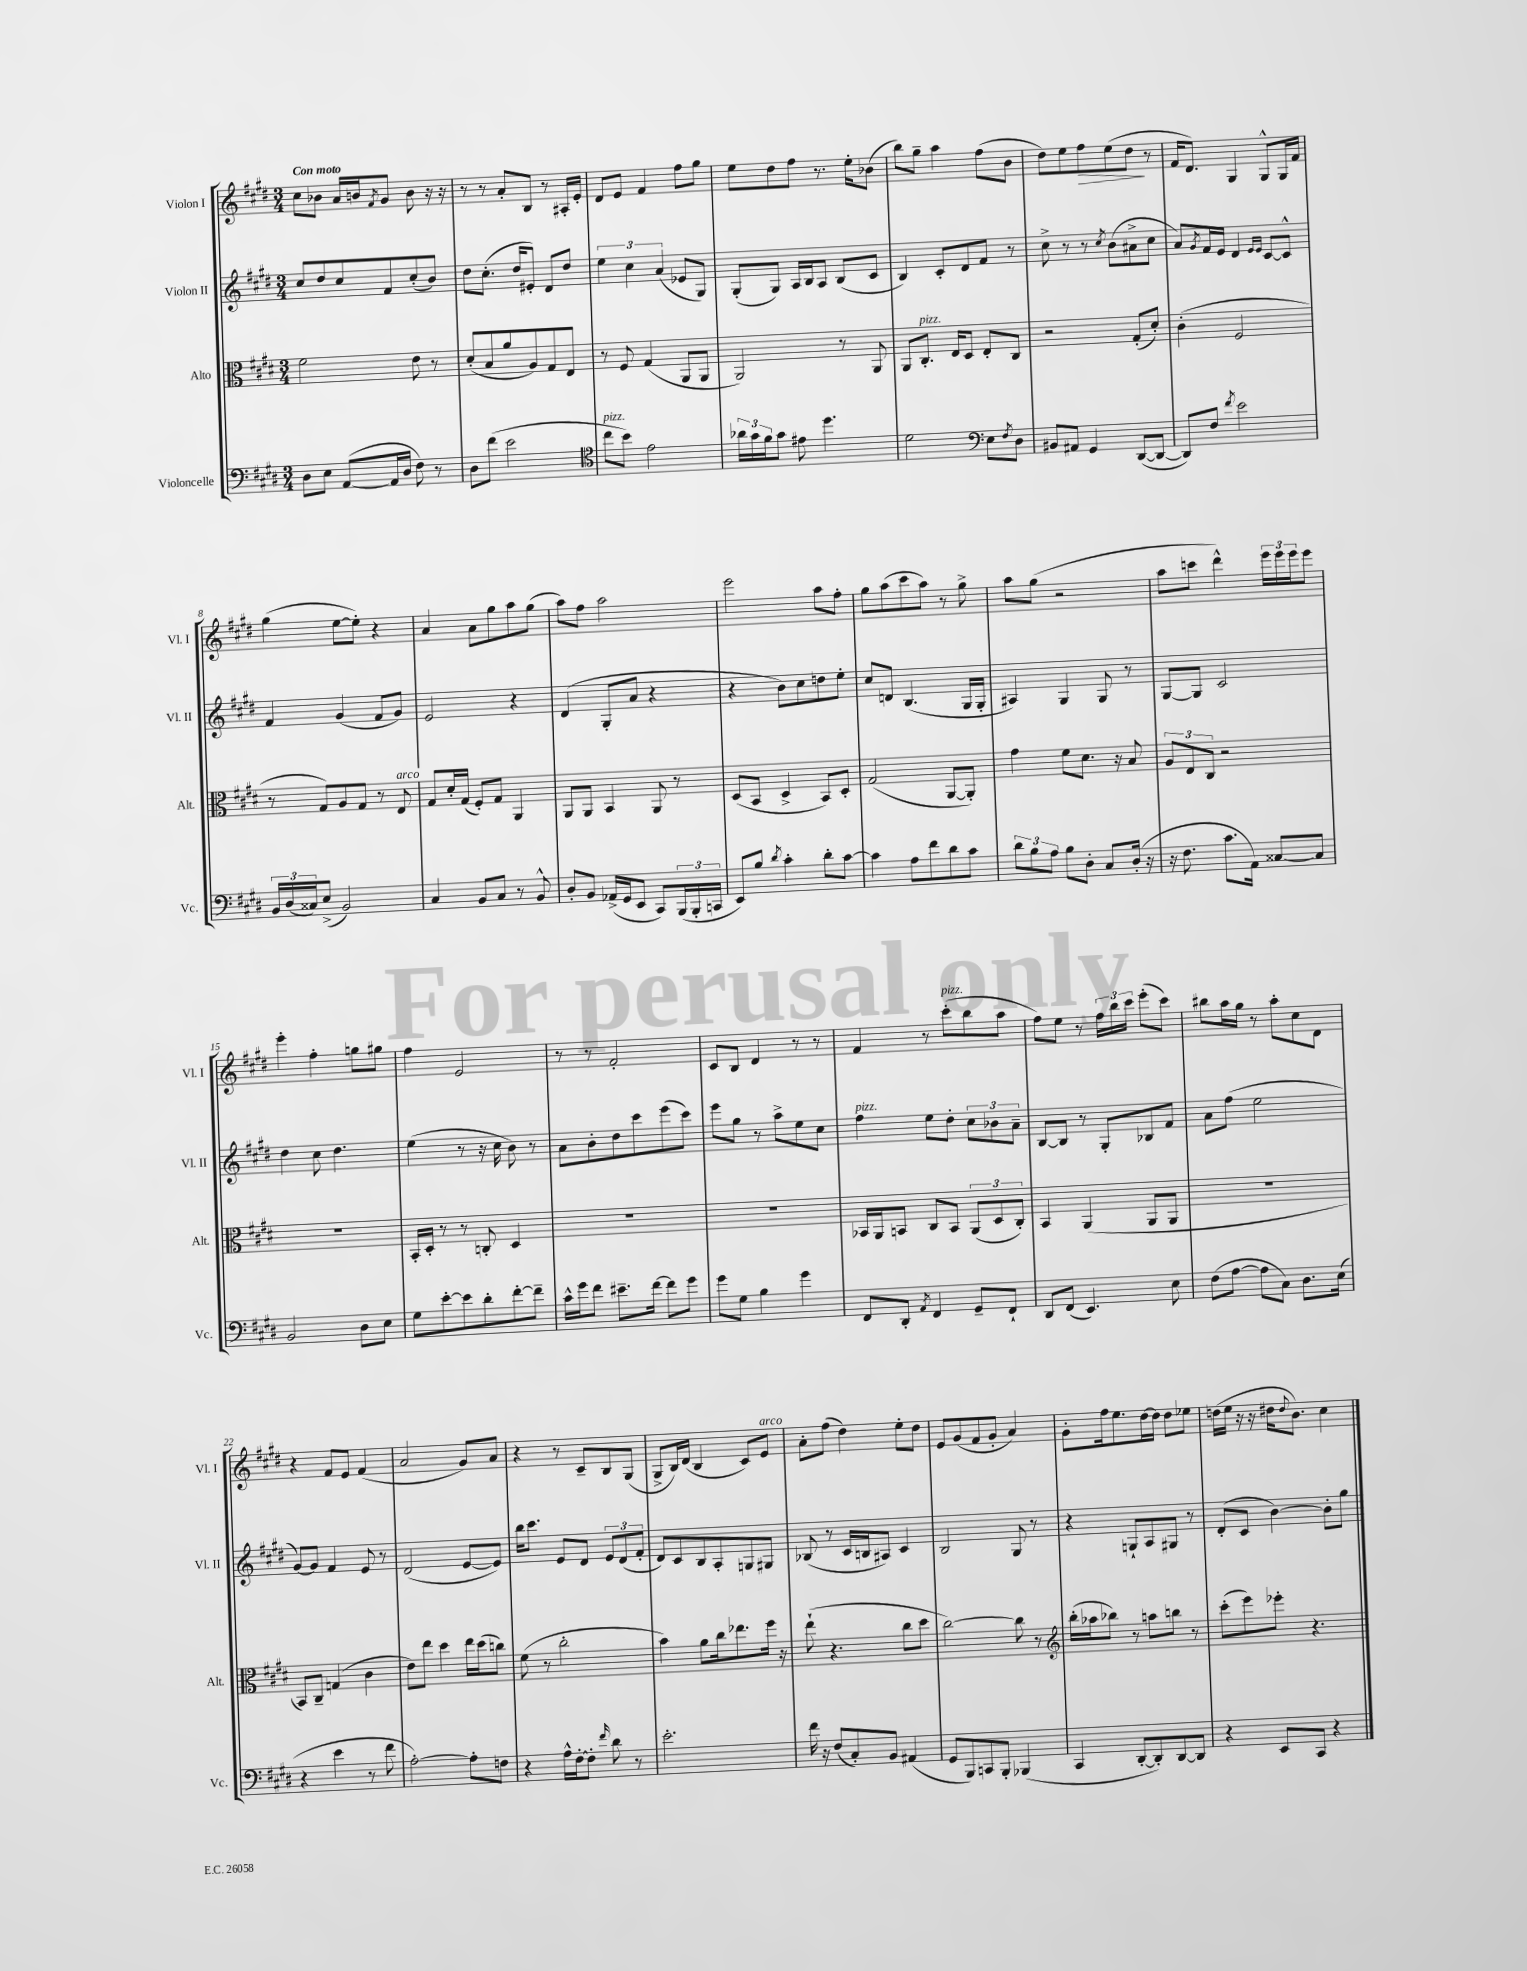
<<
\new StaffGroup <<
\new Staff = "s0" \with { instrumentName = "Violon I" shortInstrumentName = "Vl. I" } {
    \clef treble \key e \major \numericTimeSignature \time 3/4 \tempo "Con moto"
    cis''8 bes'8 a'16 b'16 \acciaccatura { fis'8 } gis'8 b'8 r16 r16 |
    r8 r8 a'8-. b8 r8 ais16-. e'16-. |
    dis'8 e'8 fis'4 fis''8 gis''8 |
    e''8 dis''8 fis''8 r8. e''16-. bes'8( |
    b''8) gis''8-- a''4 fis''8( b'8 |
    dis''8) e''8 fis''8\> e''8( dis''8\! r8 |
    fis'16 dis'8.) gis4 gis8-^ gis16 fis'16 |
    gis''4( e''8~ e''8-.) r4 |
    a'4 a'8 gis''8 a''8 gis''8( |
    a''8) fis''8 a''2 |
    e'''2 a''8 fis''8-. |
    gis''8 a''8( cis'''8 a''8) r8 gis''8-> |
    a''8 gis''8( r2 |
    a''8 c'''8 dis'''4-^) \tuplet 3/2 { e'''16 e'''16 e'''16 } e'''8 |
    e'''4-. fis''4-. g''8 gis''8 |
    fis''4 e'2 |
    r8 r8 fis'2-. |
    cis'8 b8 dis'4 r8 r8 |
    fis'4 r8 cis'''8-.^\markup { \italic "pizz." }( b''8 a''8 |
    fis''8) e''8 r8 \tuplet 3/2 { fis''16 b''16 cis'''16 } e'''8-.( cis'''8) |
    bis''8 a''16 gis''16 r8 a''8-. cis''8 dis'8 |
    r4 fis'8 e'8 fis'4( |
    a'2 gis'8) a'8 |
    r4 r8 cis'8-- b8 gis8( |
    gis8-> b16) dis'16( b4 cis'8) e'8^\markup { \italic "arco" } |
    a'8-. fis''8( dis''4) e''8-. dis''8 |
    e'8 gis'8( fis'8 gis'8-. a'4) |
    gis'8-. fis''16 e''8. dis''16~ dis''16 dis''8 ees''8 |
    d''16( e''16 r16 r16 dis''16 \appoggiatura { dis''8 } b'8.) cis''4 \bar "|." |
}
\new Staff = "s1" \with { instrumentName = "Violon II" shortInstrumentName = "Vl. II" } {
    \clef treble \key e \major \numericTimeSignature \time 3/4
    cis''8 dis''8 cis''8 fis'8 cis''8-.( b'8) |
    dis''8 cis''8.-.( dis''16 eis'8-.) dis'8 dis''8 |
    \tuplet 3/2 { e''4 cis''4 a'4( } ees'8 gis8) |
    gis8-.( gis8) a16 b16 a8 b8( cis'8 |
    b4) cis'8-. dis'8 fis'8 r8 |
    cis''8-> r8 r8 \acciaccatura { cis''8 } b'8( ais'8-> cis''8 |
    a'8) \acciaccatura { gis'8 } fis'16 e'16 dis'4 \grace { e'16 e'16 } cis'8~ cis'8-^ |
    fis'4 gis'4( fis'8 gis'8) |
    e'2 r4 |
    dis'4( gis8-. a'8 r4 |
    r4 b'8) cis''8 d''8 e''8-. |
    cis''8 d'8 b4.( gis16 gis16-. |
    ais4) gis4 gis8 r8 |
    gis8~ gis8 cis'2 |
    dis''4 cis''8 dis''4. |
    e''4( r8 r16 cis''16 b'8) r8 |
    a'8 b'8-. dis''8 cis'''8 e'''8( cis'''8) |
    e'''8 gis''8 r8 a''8-> e''8 cis''8 |
    fis''4^\markup { \italic "pizz." } e''8 dis''8-. \tuplet 3/2 { cis''8 bes'8 a'8-- } |
    b8~ b8 r8 gis8-. bes8 fis'8 |
    a'8 fis''8( e''2 |
    gis'8~) gis'8 fis'4 e'8 r8 |
    dis'2( e'8~ e'8) |
    b''16 cis'''8. e'8 dis'8 \tuplet 3/2 { e'8 dis'8( fis'8-. } |
    dis'8) cis'8 b8 a8-. g8 gis8 |
    bes8( r8 cis'16 b16 ais8) cis'4 |
    b2 gis8 r8 |
    r4 g8-! a8 gis8 r8 |
    dis'8-.( cis'8 b'4~) b'8-. gis''8 \bar "|." |
}
\new Staff = "s2" \with { instrumentName = "Alto" shortInstrumentName = "Alt." } {
    \clef alto \key e \major \numericTimeSignature \time 3/4
    fis'2 e'8 r8 |
    dis'8-.( b8 a'8 a8) gis8 e8 |
    r8 fis8 gis4( a,8 a,8 |
    a,2) r8 a,8 |
    a,8 cis8.-.^\markup { \italic "pizz." } e16 dis8 e8-. cis8 |
    r2 gis8-.( dis'8-.) |
    cis'4-.( fis2 |
    r8 gis8) a8 gis8 r8 e8^\markup { \italic "arco" } |
    gis8 dis'16-. gis16( fis8-.) gis8 a,4 |
    a,8 a,8 b,4 a,8 r8 |
    dis8( b,8 dis4-> b,8) dis8-. |
    gis2( a,8~ a,8-.) |
    gis'4 fis'8 dis'8. r16 b8 |
    \tuplet 3/2 { a8 e8 cis8 } r2 |
    R2. |
    b,16-. dis16-. r8 r8 c8-. dis4 |
    R2. |
    R2. |
    bes,16 a,16 b,8 cis8 b,8 \tuplet 3/2 { a,8( dis8 cis8-.) } |
    b,4 a,4( a,8 a,8 |
    R2. |
    b,8) cis8-- g4( cis'4 |
    e'8) e''8 dis''4 e''16 dis''16( c''8) |
    fis'8( r8 cis''2-. |
    b'4) a'8 cis''16 ees''8. fis''16 r16 |
    e''8-!( r4. cis''8 dis''8 |
    cis''2~) cis''8 r8 |
    \clef treble b''16-.( aes''16 bes''8) r8 a''8 b''8 r8 |
    cis'''8-.( e'''8) ees'''8-. r4. \bar "|." |
}
\new Staff = "s3" \with { instrumentName = "Violoncelle" shortInstrumentName = "Vc." } {
    \clef bass \key e \major \numericTimeSignature \time 3/4
    dis8 e8 a,8~( a,16 dis16 fis8) r8 |
    dis8 fis'8( e'2 |
    \clef tenor cis''8^\markup { \italic "pizz." } b'8) e'2 |
    \tuplet 3/2 { aes'16 gis'16 fis'16 } gis'8 eis'8 dis''4. |
    dis'2 \clef bass e8 \acciaccatura { fis8 } dis8 |
    bis,8 ais,8 gis,4 dis,8~( dis,8~ |
    dis,8) fis8 \acciaccatura { fis'8 } e'2 |
    \tuplet 3/2 { b,16 dis16( cisis16) } e8->( b,2) |
    cis4 b,8 cis8 r8 b,8-^ |
    dis8-. b,8 aes,16->( gis,16 e,8 cis,8) \tuplet 3/2 { b,,16( b,,16-. c,16 } |
    e,8) b8 \acciaccatura { dis'8 } cis'4-. dis'8-. cis'8~ |
    cis'4 a8 fis'8 dis'8 cis'8 |
    \tuplet 3/2 { dis'8 b8 a8 } b8 dis8-. cis8 dis16-.( r16 |
    r16 fis8. cis'8. a,16) cisis8~ cisis8 |
    b,2 dis8 e8 |
    gis8 e'8~-. e'8 dis'8-. fis'8~-. fis'8-- |
    cis'16-^ gis'16 fis'8 eis'8.-- fis'16~ fis'8 gis'8 |
    gis'8 gis8 b4 gis'4 |
    fis,8 dis,8-. \acciaccatura { a,8 } fis,4 gis,8-- fis,8-! |
    dis,8 fis,8( e,4.) e8 |
    fis8( a8~ a8 cis8) dis8. e16( |
    r4 e'4 r8 fis'8 |
    a2~-.) a8-. f8 |
    r4 a16-^ fis16~-. fis8-. \grace { fis'16 } dis'8 r8 |
    e'2.-. |
    fis'16 r16 fis8( cis8-.) b,8 ais,4( |
    gis,8 b,,8) c,8 b,,8-. bes,,4( |
    cis,4 dis,8~-. dis,8-.) dis,8~ dis,8 |
    r4 e,8 cis,8 r4 \bar "|." |
}
>>
>>
